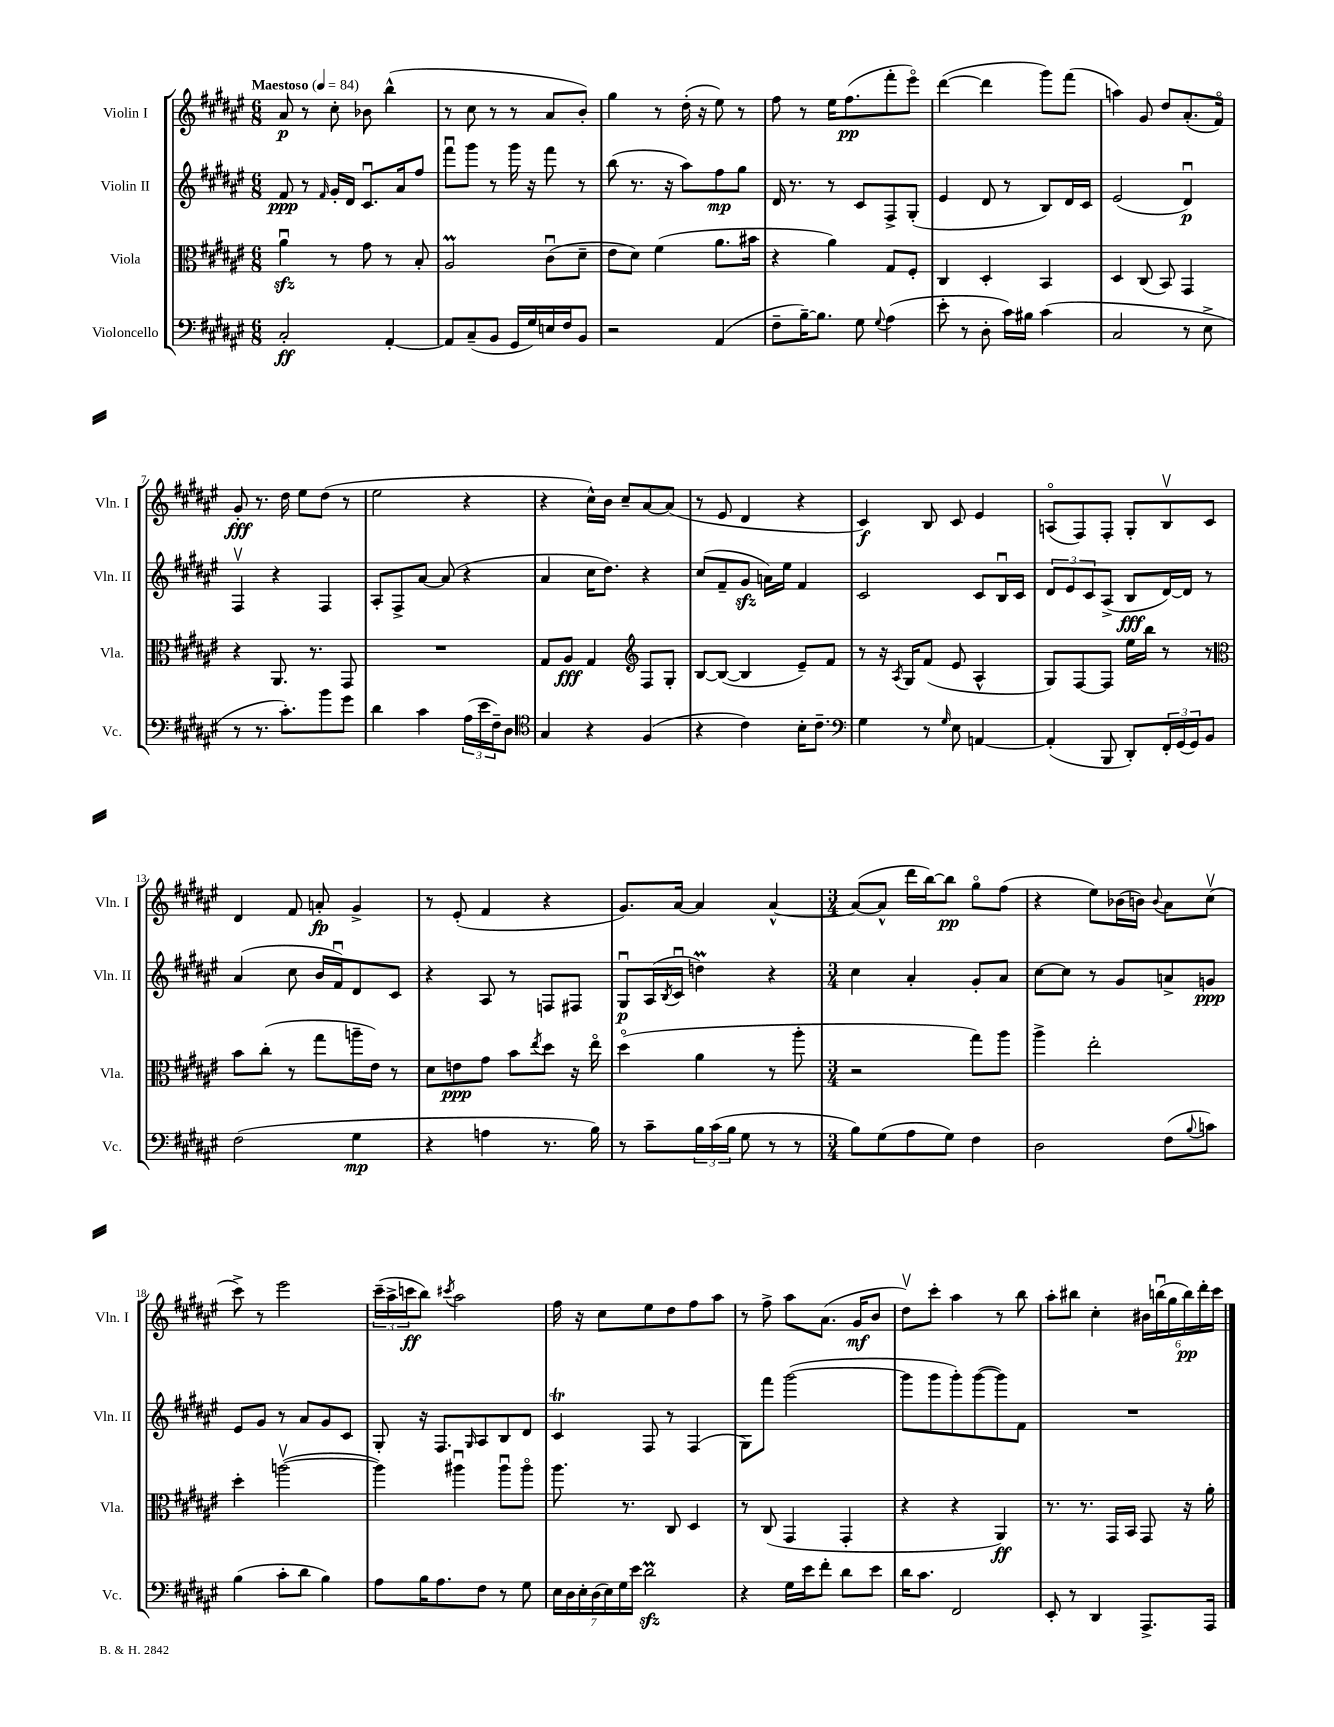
<<
\new StaffGroup <<
\new Staff = "s0" \with { instrumentName = "Violin I" shortInstrumentName = "Vln. I" } {
    \clef treble \key fis \major \numericTimeSignature \time 6/8 \tempo "Maestoso" 4 = 84
    ais'8\p r8 cis''8-. bes'8 b''4-^( |
    r8 cis''8 r8 r8 ais'8 b'8-.) |
    gis''4 r8 dis''16-.( r16 eis''8) r8 |
    fis''8 r8 eis''16 fis''8.\pp( fis'''8-. eis'''8\flageolet) |
    dis'''4~( dis'''4 gis'''8) fis'''8( |
    a''4) gis'8 dis''8 ais'8.-.( fis'16\flageolet) |
    gis'8-.\fff r8. dis''16 eis''8 dis''8( r8 |
    eis''2 r4 |
    r4 cis''16-^) b'16 cis''8-- ais'8~ ais'8( |
    r8 eis'8 dis'4 r4 |
    cis'4\f) b8 cis'8 eis'4 |
    a8\flageolet( fis8) fis8-. gis8-. b8\upbow cis'8 |
    dis'4 fis'8 a'8-.\fp gis'4-> |
    r8 eis'8-.( fis'4 r4 |
    gis'8.) ais'16~ ais'4 ais'4~-^ |
    \numericTimeSignature \time 3/4 ais'8~( ais'8-^ dis'''16 b''16~) b''8\pp gis''8\flageolet fis''8( |
    r4 eis''8) bes'16( b'16) \appoggiatura { b'8 } ais'8 cis''8\upbow( |
    cis'''8->) r8 eis'''2 |
    \tuplet 3/2 { cis'''16--( ais''16-> c'''16\ff } b''8) \acciaccatura { cis'''8 } ais''2 |
    fis''16 r16 cis''8 eis''8 dis''8 fis''8 ais''8 |
    r8 fis''8-> ais''8 ais'8.( gis'16\mf b'8 |
    dis''8\upbow) cis'''8-. ais''4 r8 b''8 |
    ais''8-. bis''8 cis''4-. \tuplet 6/4 { bis'16 b''16\downbow( gis''16 b''16\pp) dis'''16-. cis'''16 } \bar "|." |
}
\new Staff = "s1" \with { instrumentName = "Violin II" shortInstrumentName = "Vln. II" } {
    \clef treble \key fis \major \numericTimeSignature \time 6/8
    fis'8\ppp r8 \grace { fis'16 } gis'16-. dis'16 cis'8.\downbow ais'16 fis''8 |
    fis'''8\downbow gis'''8 r8 gis'''16 r16 fis'''8 r8 |
    b''8( r8. r16 ais''8) fis''8\mp gis''8 |
    dis'16 r8. r8 cis'8 fis8-> gis8-.( |
    eis'4 dis'8 r8 b8) dis'16 cis'16 |
    eis'2( dis'4\downbow\p) |
    fis4\upbow r4 fis4 |
    ais8-. fis8-> ais'8~ ais'8( r4 |
    ais'4 cis''16 dis''8.) r4 |
    cis''8( fis'8-- gis'8\sfz a'16) eis''16 fis'4 |
    cis'2 cis'8 b16\downbow cis'16 |
    \tuplet 3/2 { dis'8 eis'8 cis'8 } ais8->( b8\fff dis'16~) dis'16 r8 |
    ais'4( cis''8 b'16 fis'16\downbow) dis'8 cis'8 |
    r4 ais8 r8 f8 fis8 |
    gis8\downbow\p ais16( \acciaccatura { b8 } cis'16\downbow d''4\prall) r4 |
    \numericTimeSignature \time 3/4 cis''4 ais'4-. gis'8-. ais'8 |
    cis''8~ cis''8 r8 gis'8 a'8-> g'8\ppp |
    eis'8 gis'8 r8 ais'8 gis'8 cis'8 |
    gis8-. r16 fis8. \grace { gis16 } ais8 b8 dis'8 |
    cis'4\trill fis8 r8 fis4( |
    gis8) fis'''8 gis'''2~( |
    gis'''8 gis'''8 gis'''8-.) gis'''8~( gis'''8) fis'8 |
    R2. \bar "|." |
}
\new Staff = "s2" \with { instrumentName = "Viola" shortInstrumentName = "Vla." } {
    \clef alto \key fis \major \numericTimeSignature \time 6/8
    ais'4\downbow\sfz r8 gis'8 r8 b8-. |
    ais2\prall cis'8\downbow( dis'8-- |
    eis'8 dis'8) fis'4( ais'8. bis'16 |
    r4 ais'4) gis8 fis8-. |
    cis4 dis4-. b,4 |
    dis4 cis8( b,8) gis,4 |
    r4 ais,8. r8. gis,8 |
    R2. |
    gis8 ais8\fff gis4 \clef treble fis8 gis8-. |
    b8~ b8~( b4 eis'8--) fis'8 |
    r8 r16 \acciaccatura { ais8 } gis16 fis'8( eis'8 ais4-^ |
    gis8) fis8~ fis8 eis''16 b''16 r8 r8 |
    \clef alto b'8 cis''8-.( r8 gis''8 a''16-- eis'16) r8 |
    dis'8 e'8\ppp gis'8 b'8 \acciaccatura { eis''8 } dis''8 r16 eis''16\flageolet |
    dis''4\flageolet( ais'4 r8 ais''8-. |
    \numericTimeSignature \time 3/4 r2 gis''8) ais''8 |
    ais''4-> eis''2-. |
    dis''4-. a''2~\upbow( |
    a''4) ais''4\downbow ais''8\downbow ais''8\flageolet |
    ais''8. r8. cis8 dis4 |
    r8 cis8( gis,4 gis,4-. |
    r4 r4 ais,4\ff) |
    r8. r8. gis,16 b,16 gis,8 r16 ais'16-. \bar "|." |
}
\new Staff = "s3" \with { instrumentName = "Violoncello" shortInstrumentName = "Vc." } {
    \clef bass \key fis \major \numericTimeSignature \time 6/8
    cis2-.\ff ais,4~-. |
    ais,8 cis8--( b,8 gis,16 gis16) e16 fis16 b,8 |
    r2 ais,4( |
    fis8-- b16~--) b8. gis8 \appoggiatura { gis8 } ais4( |
    eis'8-. r8 dis8-. cis'16) bis16 cis'4( |
    cis2 r8 eis8-> |
    r8 r8. cis'8.-.) b'8 gis'8 |
    dis'4 cis'4 \tuplet 3/2 { ais16( eis'16 fis16--) } dis8 |
    \clef tenor gis4 r4 fis4( |
    r4 cis'4) b16-. cis'8.-- |
    \clef bass gis4 r8 \grace { gis16 } eis8 a,4~ |
    a,4-.( b,,8 dis,8-.) \tuplet 3/2 { fis,16-. gis,16( gis,16) } b,8 |
    fis2( gis4\mp |
    r4 a4 r8. b16) |
    r8 cis'8-- \tuplet 3/2 { b16 cis'16( b16 } gis8 r8 r8 |
    \numericTimeSignature \time 3/4 b8) gis8( ais8 gis8) fis4 |
    dis2 fis8( \appoggiatura { b8 } c'8) |
    b4( cis'8-. dis'8 b4) |
    ais8 b16 ais8. fis8 r8 gis8 |
    \tuplet 7/4 { eis16 dis16 eis16-. dis16( eis16) gis16 eis'16 } dis'2\prall\sfz |
    r4 gis16 eis'16 fis'8-. dis'8 eis'8 |
    dis'16 cis'8. fis,2 |
    eis,8-. r8 dis,4 ais,,8.-> ais,,16 \bar "|." |
}
>>
>>
